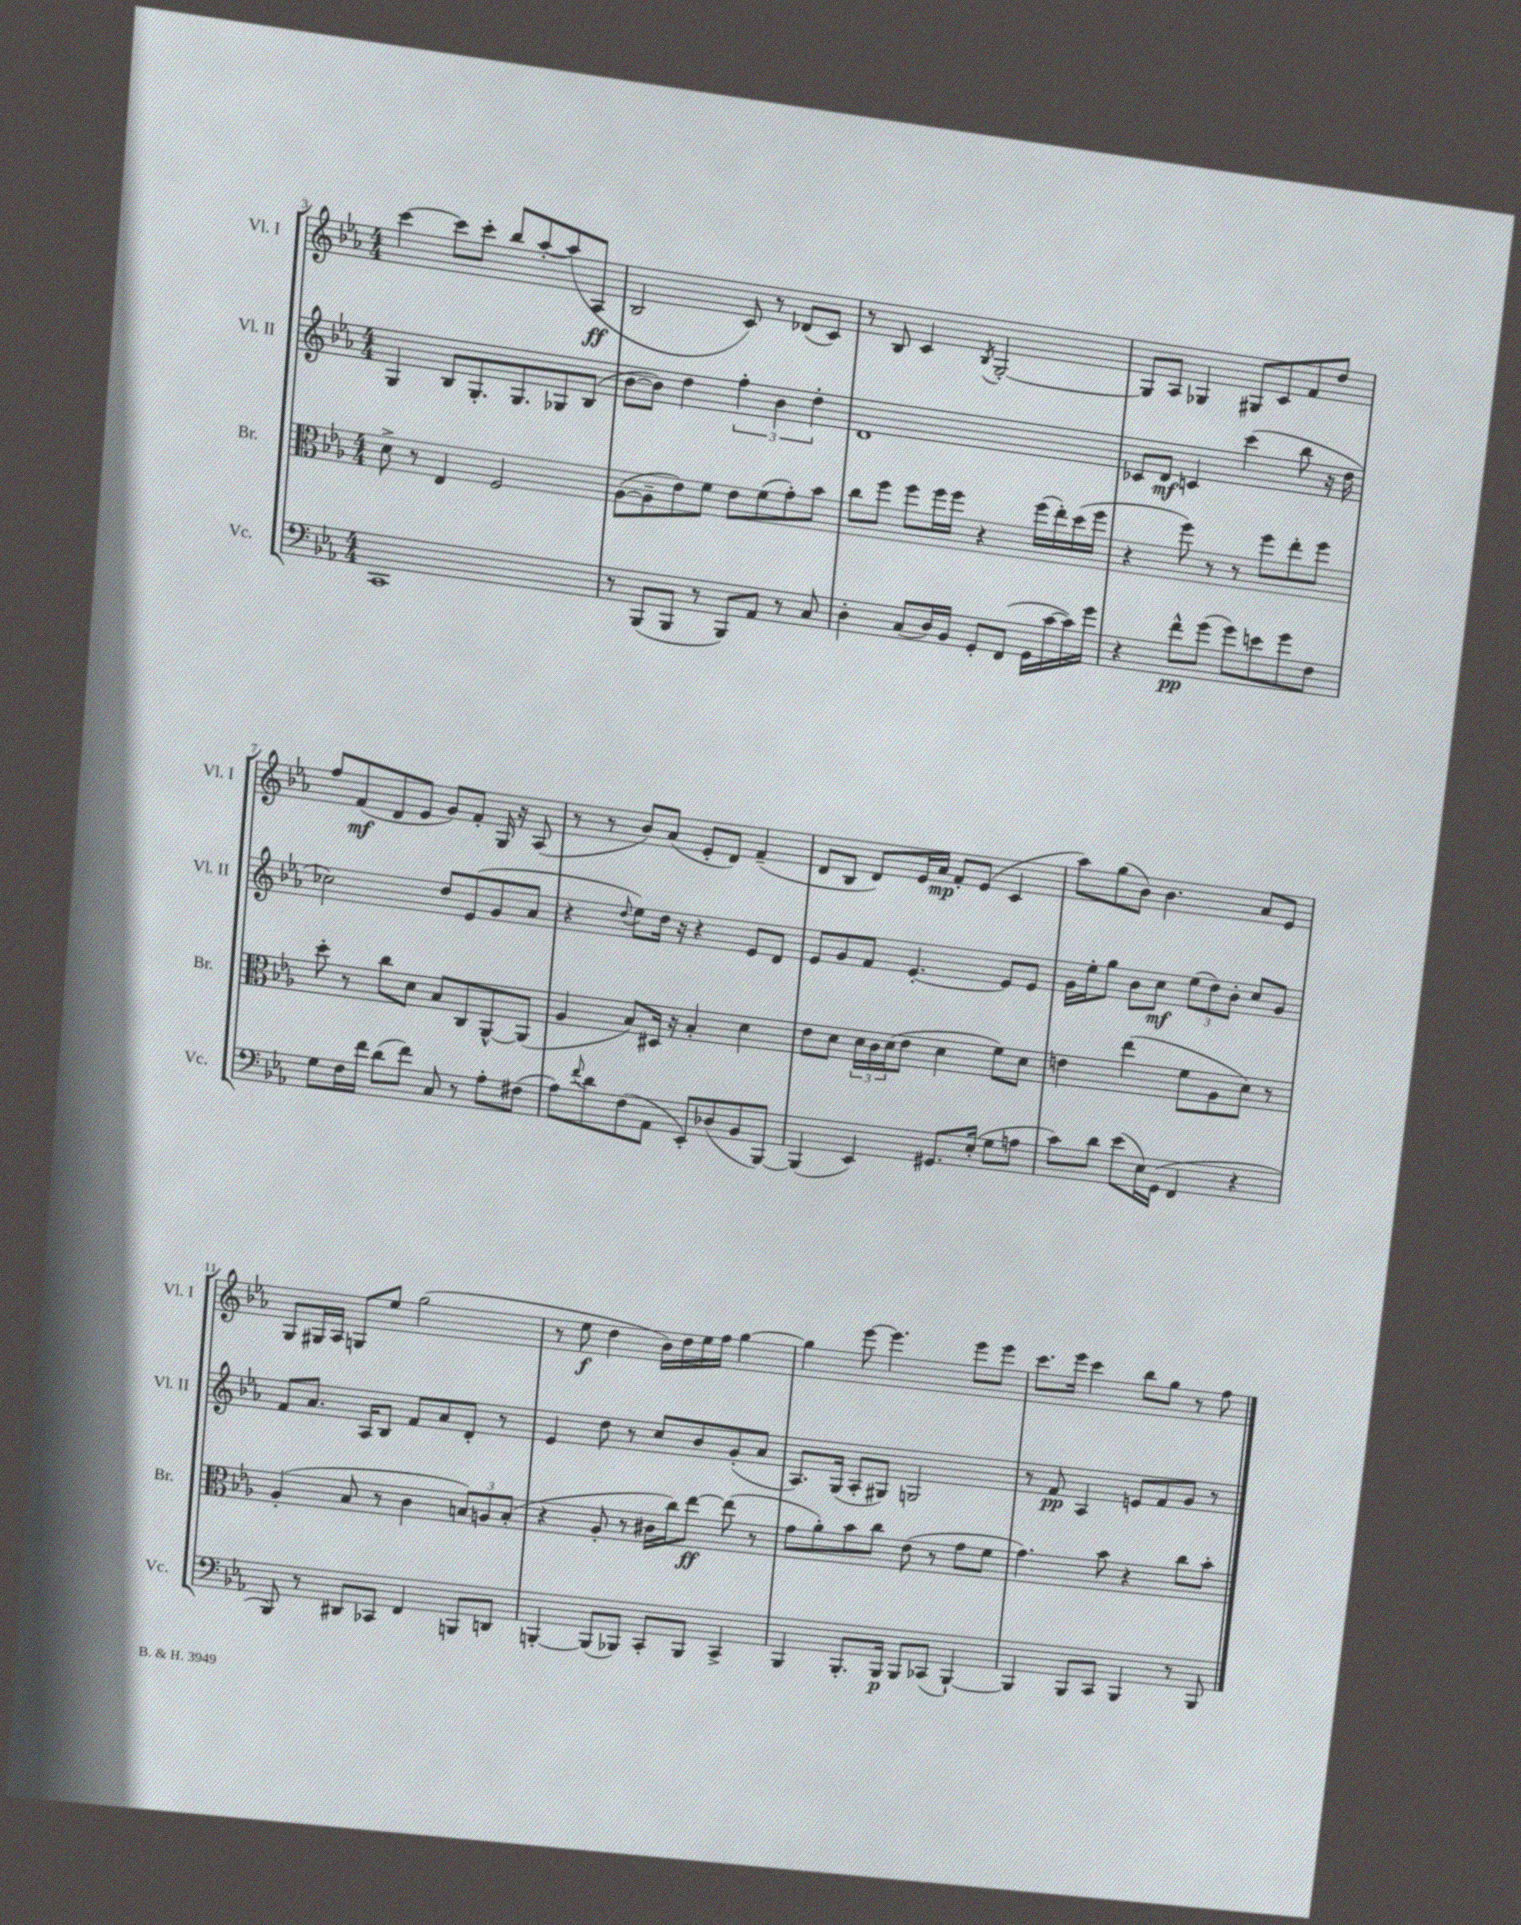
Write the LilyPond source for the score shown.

<<
\new StaffGroup <<
\new Staff = "s0" \with { instrumentName = "Vl. I" shortInstrumentName = "Vl. I" } {
    \clef treble \key ees \major \numericTimeSignature \time 4/4
    c'''4~ c'''8 c'''8-. bes''8 aes''8~-. aes''8( aes8\ff |
    bes2 c'8) r8 des'8( c'8) |
    r8 bes8 c'4 \acciaccatura { bes8 } g2~-. |
    g8 aes8 ges4 gis8 c'8 f'8 d''8 |
    f''8 f'8\mf( d'8 ees'8 g'8) f'8-. g16 r16 aes8( |
    r8 r8 bes'8) aes'8( ees'8-. d'8) f'4--( |
    d'8 bes8 d'8) ees'16 aes'16\mp f'8-. ees'8( c'4 |
    aes''8) g''8( bes'8) bes'4. aes'8 ees'8 |
    g8 gis16 aes16 g8 ees''8 g''2( |
    r8 ees''8\f d''4 bes'16) d''16 ees''16 f''16 g''4~ |
    g''4 ees'''8~ ees'''4. ees'''8 ees'''8 |
    c'''8. ees'''16 c'''4 bes''8 g''8 r8 f''8 \bar "|." |
}
\new Staff = "s1" \with { instrumentName = "Vl. II" shortInstrumentName = "Vl. II" } {
    \clef treble \key ees \major \numericTimeSignature \time 4/4
    g4 bes8 g8.-. g8. ges8 bes8( |
    bes'8~ bes'8) d''4 \tuplet 3/2 { f''4-. bes'4 d''4-. } |
    d'1 |
    ces'8 d'8\mf c'4 c'''4( bes''8 r16 d''16 |
    ces''2) d''8 ees'8( g'8 aes'8 |
    r4 \appoggiatura { d''8 } ees''8) d''16 r16 r4 ees'8 d'8 |
    ees'8 g'8 f'8 ees'4.~-. ees'8 ees'8 |
    g'16 ees''16-. g''8 bes'8 c''8\mf \tuplet 3/2 { ees''8( d''8) bes'8-. } c''8 g'8 |
    f'8 aes'8. aes16 bes8 f'8 aes'8 d'8-. r8 |
    ees'4 d''8 r8 c''8 bes'8 g'8-.( aes'8 |
    aes8.) g16( aes8-. gis8) g2 |
    r8 f'8\pp aes4 e'8 f'8 g'8 r8 \bar "|." |
}
\new Staff = "s2" \with { instrumentName = "Br." shortInstrumentName = "Br." } {
    \clef alto \key ees \major \numericTimeSignature \time 4/4
    d'8-> r8 ees4 f2 |
    aes8~( aes8-- ees'8) f'8 ees'8 f'8( g'8-.) bes'8 |
    c''8 f''8 f''8 f''16 f''16 r4 f''16( ees''16-.) d''16( f''16 |
    r4 f''8) r8 r8 f''8 ees''8-. f''8 |
    d''8-. r8 c''8 d'8 bes8 c8 aes,8~-^ aes,8( |
    aes4 bes8) dis16 r16 bes4-. d'4 |
    ees'8 d'8 \tuplet 3/2 { d'16 c'16 d'16( } ees'8 d'4 f'8) d'8 |
    e'4 ees''4( f'8 aes8 d'8) r8 |
    aes4-.( bes8 r8 c'4 \tuplet 3/2 { b8) a8 b8-.( } |
    r4 aes8-. r8 cis'16 c''16) ees''8~\ff ees''8( r8 |
    g'8 aes'8-.) bes'8 c''8 ees'8( r8 g'8 f'8 |
    g'4.) bes'8 r4 c''8 bes'8-. \bar "|." |
}
\new Staff = "s3" \with { instrumentName = "Vc." shortInstrumentName = "Vc." } {
    \clef bass \key ees \major \numericTimeSignature \time 4/4
    c,1 |
    r8 bes,,8( bes,,8 r8 bes,,8) aes,8 r8 c8 |
    d4-. c8( d16) bes,16 g,8-. f,8( g,16 c'16~ c'16) g'16 |
    r4 f'8-^\pp g'8( g'8) e'8 g'8 f8 |
    g8 f16 f'16 d'8( f'8) c8 r8 aes8-. fis8( |
    aes8) \appoggiatura { f'8 } d'8 f8( aes,8 ees,8-.) des8( bes,8 bes,,8~) |
    bes,,4( ees,4) gis,8. ees16-.( g8 a8 |
    c'8) d'8 ees'8( ees16) g,16( f,4 r4 |
    bes,,8) r8 dis,8 ces,8 f,4 b,,8 d,8 |
    b,,4~-. b,,8( bes,,8) c,8-. bes,,8 c,4-> |
    bes,,4 bes,,8.-. bes,,16\p bes,,8 ces,8( bes,,4~-!) |
    bes,,4 bes,,8 c,8 bes,,4 r8 bes,,8 \bar "|." |
}
>>
>>
\layout { \context { \Score currentBarNumber = #3 } }
